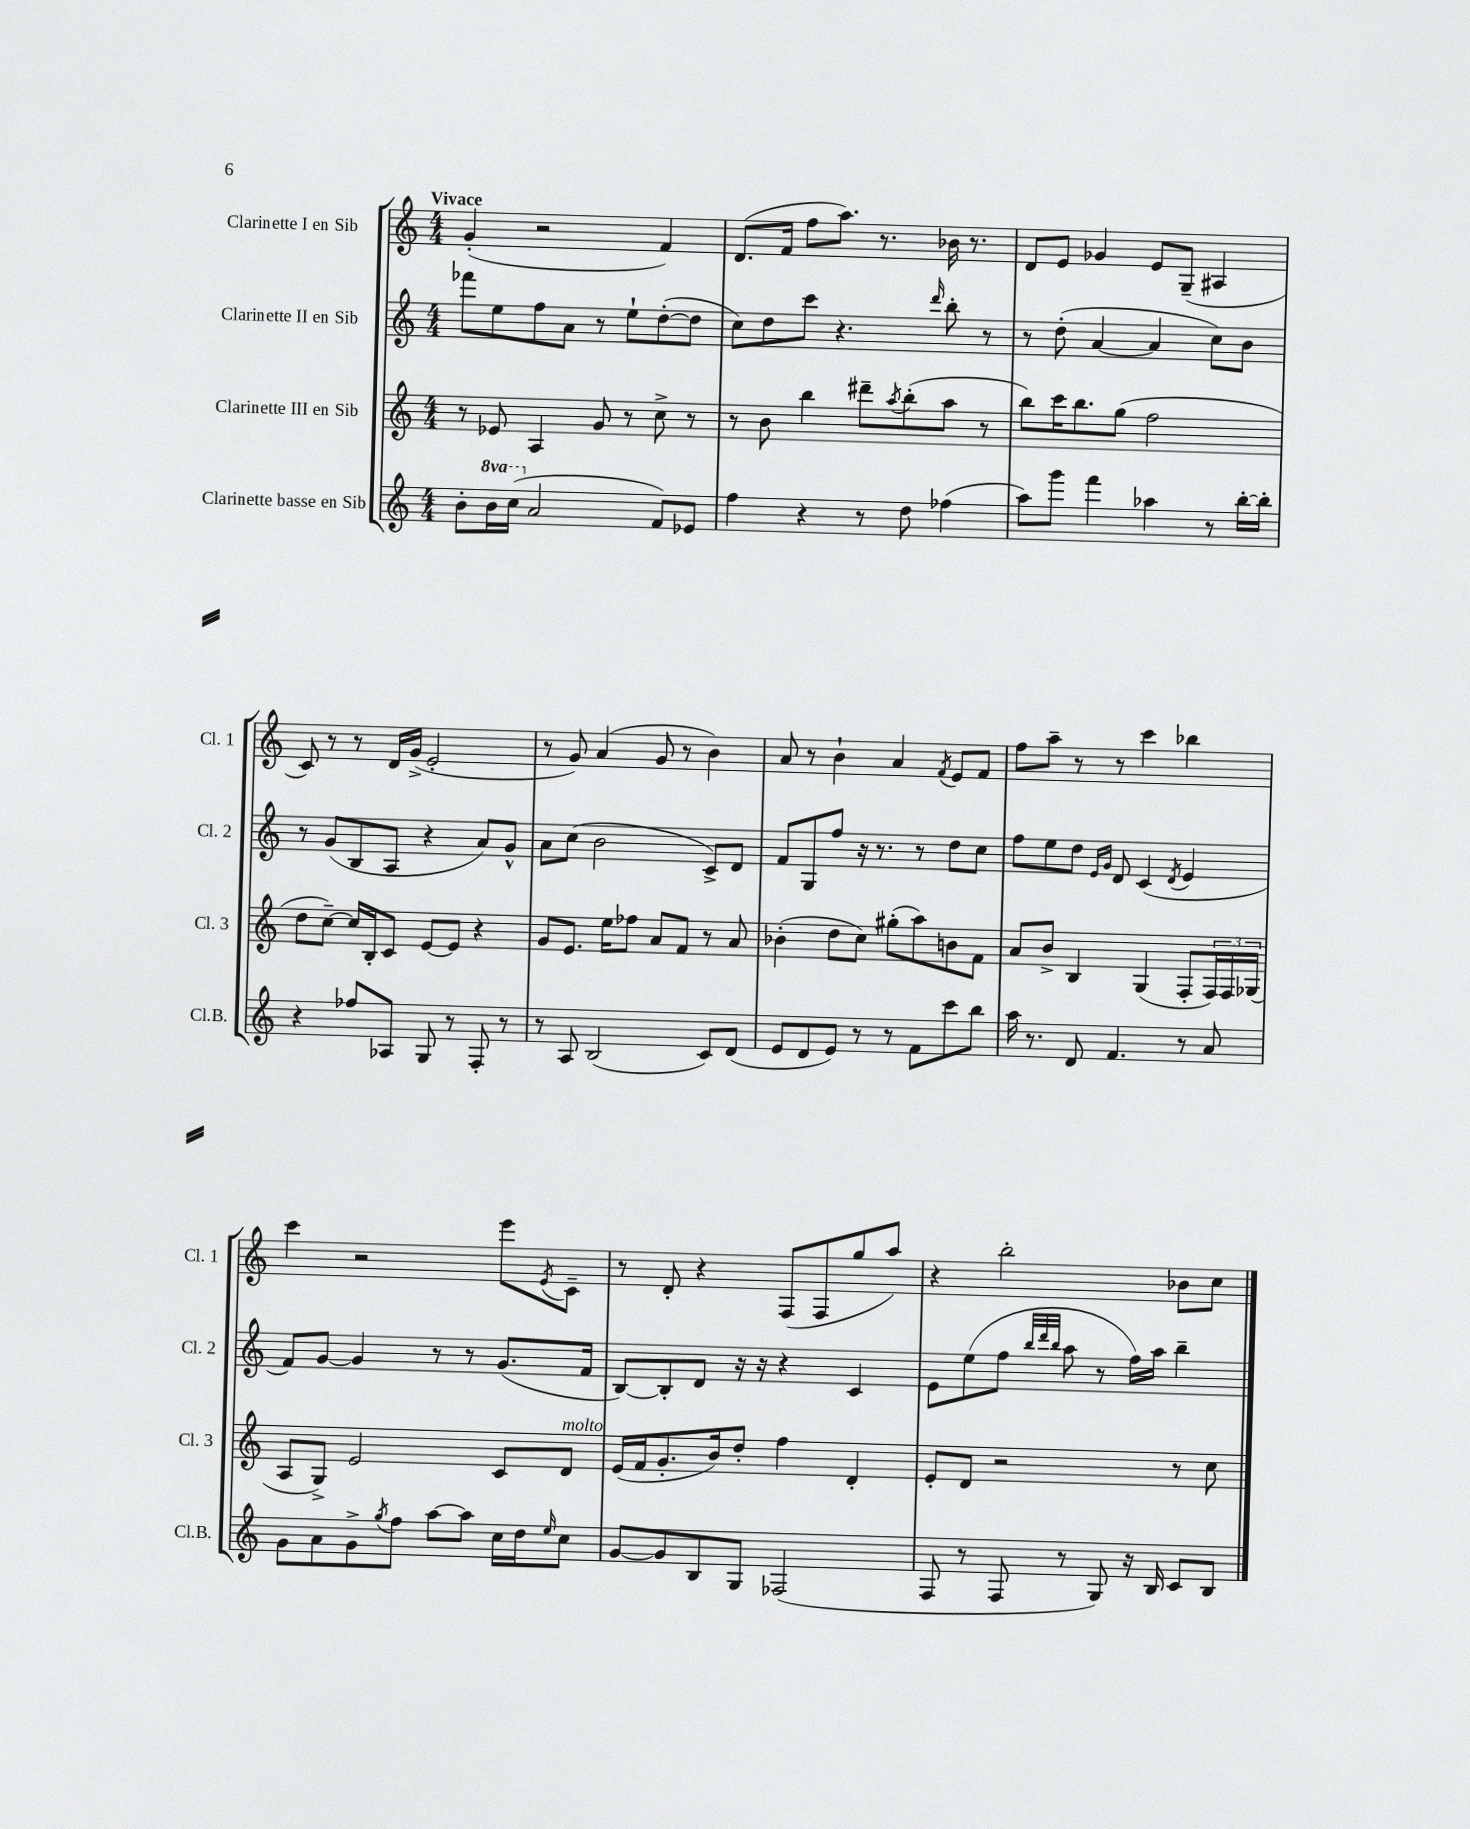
<<
\new StaffGroup <<
\new Staff = "s0" \with { instrumentName = "Clarinette I en Sib" shortInstrumentName = "Cl. 1" } {
    \clef treble \key c \major \numericTimeSignature \time 4/4 \tempo "Vivace"
    g'4-.( r2 f'4) |
    d'8.( f'16 f''8 a''8.) r8. bes'16 r8. |
    d'8 e'8 ges'4 e'8 g8--( ais4 |
    c'8) r8 r8 d'16 g'16->( e'2-. |
    r8 g'8) a'4( g'8 r8 b'4) |
    a'8 r8 b'4-! a'4 \acciaccatura { f'8 } e'8 f'8 |
    f''8 a''8-- r8 r8 c'''4 bes''4 |
    c'''4 r2 e'''8 \acciaccatura { e'8 } c'8-- |
    r8 d'8-. r4 f8( f8 g''8 a''8) |
    r4 b''2-. bes'8 c''8 \bar "|." |
}
\new Staff = "s1" \with { instrumentName = "Clarinette II en Sib" shortInstrumentName = "Cl. 2" } {
    \clef treble \key c \major \numericTimeSignature \time 4/4
    fes'''8 e''8 f''8 a'8 r8 e''8-! d''8~-.( d''8 |
    c''8) d''8 c'''8 r4. \grace { d'''16 } b''8-. r8 |
    r8 d''8-.( a'4~ a'4 c''8) b'8 |
    r8 g'8( b8 a8 r4 a'8) g'8-^ |
    a'8 c''8( b'2 c'8->) d'8 |
    f'8 g8 f''8 r16 r8. r8 d''8 c''8 |
    f''8 e''8 d''8 \grace { e'16 g'16 } d'8 c'4( \acciaccatura { d'8 } e'4 |
    f'8) g'8~ g'4 r8 r8 g'8.( f'16 |
    b8~) b8-. d'8 r16 r16 r4 c'4 |
    e'8 e''8( f''8 \grace { b''32 d'''32 b''32 } a''8 r8 f''16) a''16 b''4-- \bar "|." |
}
\new Staff = "s2" \with { instrumentName = "Clarinette III en Sib" shortInstrumentName = "Cl. 3" } {
    \clef treble \key c \major \numericTimeSignature \time 4/4
    r8 ees'8 a4 g'8 r8 c''8-> r8 |
    r8 b'8 b''4 dis'''8-- \acciaccatura { a''8 } b''8-.( a''8 r8 |
    b''8) c'''16 b''8. g''8( f''2 |
    d''8 c''8~--) c''16 b16-. c'8 e'8~ e'8 r4 |
    g'8 e'8. e''16 fes''8 a'8 f'8 r8 a'8 |
    bes'4-.( d''8 c''8) gis''8-.( a''8) b'8 f'8 |
    a'8 b'8-> b4 g4( f8-. \tuplet 3/2 { f16) f16 ges16( } |
    a8 g8->) e'2 c'8 d'8^\markup { \italic "molto" } |
    e'16( f'16 g'8.-. b'16) d''8-. f''4 d'4-. |
    e'8-. d'8 r2 r8 c''8 \bar "|." |
}
\new Staff = "s3" \with { instrumentName = "Clarinette basse en Sib" shortInstrumentName = "Cl.B." } {
    \clef treble \key c \major \numericTimeSignature \time 4/4 \set Staff.ottavationMarkups = #ottavation-simple-ordinals
    b'8-. \ottava #1 b''16 c'''16( \ottava #0 a'2 f'8) ees'8 |
    f''4 r4 r8 d''8 fes''4( |
    a''8) g'''8 f'''4 aes''4 r8 b''16~-. b''16-. |
    r4 fes''8 aes8 g8 r8 f8-. r8 |
    r8 a8 b2( c'8) d'8( |
    e'8 d'8 e'8) r8 r8 f'8 c'''8 b''8 |
    a''16 r8. d'8 f'4. r8 a'8 |
    g'8 a'8 g'8-> \acciaccatura { g''8 } f''8 a''8~ a''8 c''16 d''16 \grace { e''16 } c''8 |
    g'8~ g'8 b8 g8 fes2( |
    f8 r8 f8 r8 g8) r16 b16 c'8 b8 \bar "|." |
}
>>
>>
\layout { \context { \Score \remove "Bar_number_engraver" } }
